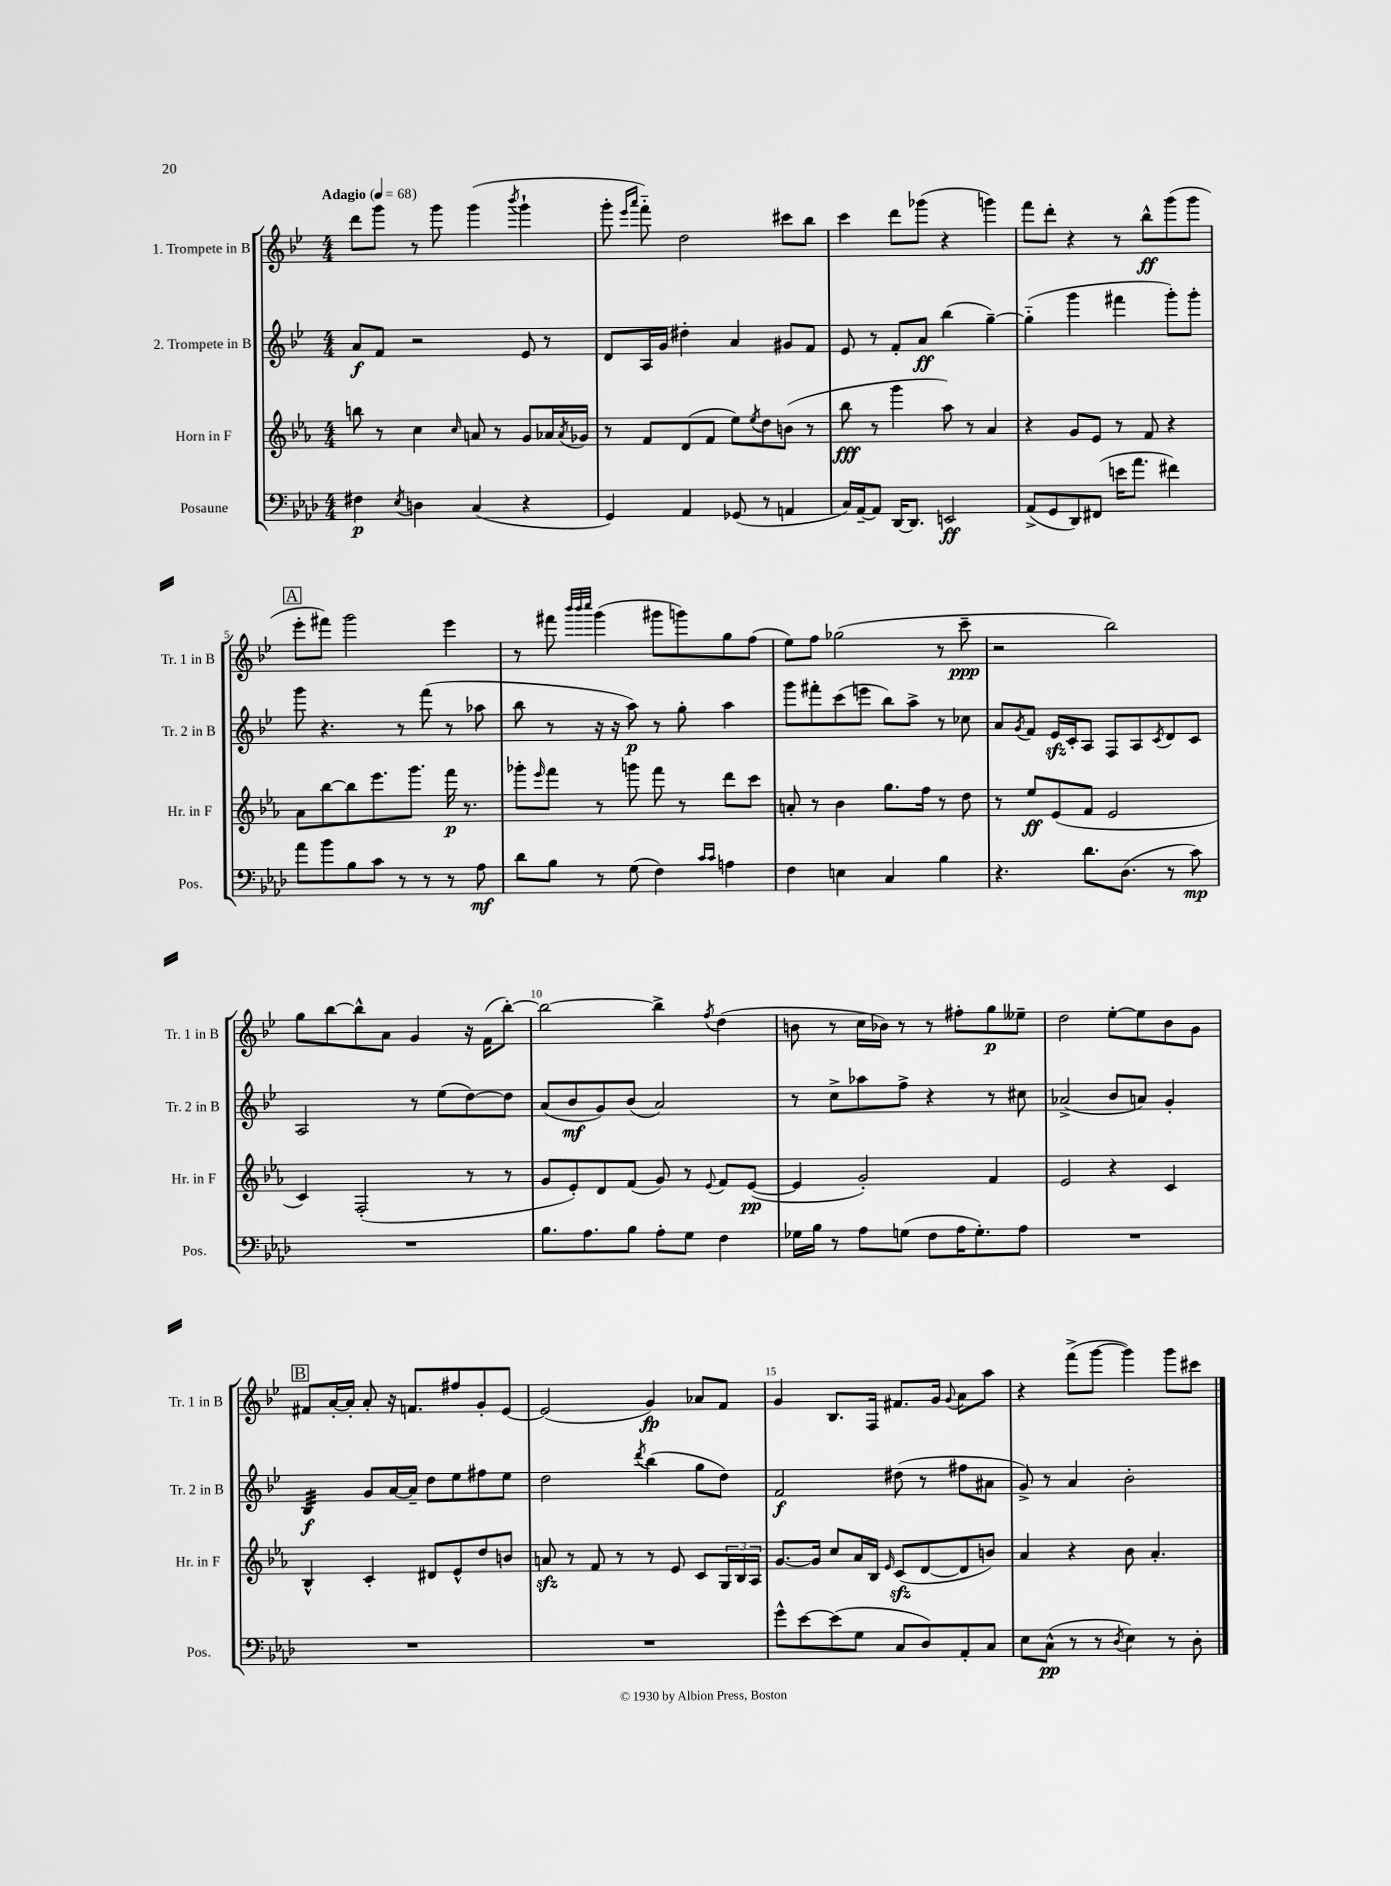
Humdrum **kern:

**kern	**dynam	**kern	**dynam	**kern	**dynam	**kern	**dynam
*part4	*part4	*part3	*part3	*part2	*part2	*part1	*part1
*staff4	*staff4	*staff3	*staff3	*staff2	*staff2	*staff1	*staff1
*I"Posaune	*	*I"Horn in F	*	*I"2. Trompete in B	*	*I"1. Trompete in B	*
*I'Pos.	*	*I'Hr. in F	*	*I'Tr. 2 in B	*	*I'Tr. 1 in B	*
*clefF4	*	*clefG2	*	*clefG2	*	*clefG2	*
*k[b-e-a-d-]	*	*k[b-e-a-]	*	*k[b-e-]	*	*k[b-e-]	*
*M4/4	*	*M4/4	*	*M4/4	*	*M4/4	*
*MM68	*	*MM68	*	*MM68	*	*MM68	*
=1	=1	=1	=1	=1	=1	=1	=1
!	!	!	!	!	!	!LO:TX:a:B:t=Adagio	!
4F#X\	p	8bbn\	.	8a/L	f	8ddd\L	.
.	.	8r	.	8f/J	.	8ggg\J	.
8qE-/	.	.	.	.	.	.	.
4Dn\	.	4cc\	.	2r	.	8r	.
.	.	.	.	.	.	8ggg\	.
.	.	16qqcc/	.	.	.	.	.
(4C/	.	8an/	.	.	.	(4ggg\	.
.	.	8r	.	.	.	.	.
.	.	.	.	.	.	8qbbb-/	.
4r	.	8g/L	.	8e-/	.	4ggg`\	.
.	.	16a-X/L	.	8r	.	.	.
.	.	8qa-/	.	.	.	.	.
.	.	16g-X/JJ	.	.	.	.	.
=2	=2	=2	=2	=2	=2	=2	=2
4GG/)	.	8r	.	8d/L	.	8ggg'\	.
.	.	.	.	.	.	16qqeee-/LL	.
.	.	.	.	.	.	16qqaaa/JJ	.
.	.	8f/L	.	16A/L	.	8fff\)	.
.	.	.	.	16g/JJ	.	.	.
4AA-/	.	(8d/	.	4dd#X'\	.	2dd\	.
.	.	8f/J	.	.	.	.	.
(8GG-X/	.	8ee-\L)	.	4a/	.	.	.
.	.	8qee-/	.	.	.	.	.
8r	.	8dd\	.	.	.	.	.
4AAn/	.	(8bn\J	.	8g#X/L	.	8ccc#X\L	.
.	.	8r	.	8f/J	.	8bb-\J	.
=3	=3	=3	=3	=3	=3	=3	=3
16C/LL)	.	8bb-\	fff	8e-/	.	4ccc\	.
[16AA-~/J	.	.	.	.	.	.	.
8AA-/J]	.	8r	.	8r	.	.	.
[16DD-/KL	.	4ggg\	.	8f'/L	.	8ddd\L	.
8.DD-/J]	.	.	.	.	.	.	.
.	.	.	.	8a/J	ff	(8ggg-X\J	.
2EEn/	ff	8aa-\)	.	(4bb-\	.	4r	.
.	.	8r	.	.	.	.	.
.	.	4a-/	.	[4gg~\)	.	4gggn\)	.
=4	=4	=4	=4	=4	=4	=4	=4
(8AA-^/L	.	4r	.	(4gg\]	.	8fff\L	.
8GG/	.	.	.	.	.	8ddd'\J	.
8DD-/)	.	8g/L	.	4ggg\	.	4r	.
(8FF#X/J	.	8e-/J	.	.	.	.	.
16en\KL	.	8r	.	4fff#X\	.	8r	.
8.a-\J	.	.	.	.	.	.	.
.	.	8f/	.	.	.	8bb-^^\L	ff
4f#X\)	.	4r	.	8ggg'\L)	.	(8ggg\	.
.	.	.	.	8ggg'\J	.	8ggg\J	.
!!LO:LB:g=z
!!LO:REH:place=s1:t=A
=5	=5	=5	=5	=5	=5	=5	=5
8a-\L	.	8a-\L	.	8ggg\	.	8eee-'\L	.
8b-\	.	[8bb-\	.	4.r	.	8fff#X\J)	.
8B-\	.	8bb-\]	.	.	.	2ggg\	.
8c\J	.	8.eee-\	.	.	.	.	.
8r	.	.	.	8r	.	.	.
.	.	8.ggg\J	.	.	.	.	.
8r	.	.	.	(8fff\	.	.	.
8r	.	16fff\	p	8r	.	4eee-\	.
.	.	8.r	.	.	.	.	.
8A-\	mf	.	.	8aa-X\	.	.	.
=6	=6	=6	=6	=6	=6	=6	=6
8d-\L	.	8ggg-X'\L	.	8bb-\	.	8r	.
.	.	16qqeee-/	.	.	.	.	.
8B-\J	.	8fff\J	.	8r	.	8fff#X\	.
.	.	.	.	.	.	32qqbbb-/LLL	.
.	.	.	.	.	.	32qqbbb-/	.
.	.	.	.	.	.	32qqcccc/JJJ	.
8r	.	8r	.	16r	.	(4ggg\	.
.	.	.	.	16r	.	.	.
(8G\	.	8gggn\	.	8aa\)	p	.	.
4F\)	.	8fff\	.	8r	.	8ggg#X\L	.
.	.	8r	.	8gg'\	.	8gggn\)	.
16qqc/LL	.	.	.	.	.	.	.
16qqc/JJ	.	.	.	.	.	.	.
4An\	.	8ddd\L	.	4aa\	.	8gg\	.
.	.	8ccc\J	.	.	.	(8ff\J	.
=7	=7	=7	=7	=7	=7	=7	=7
4F\	.	8an'/	.	8ggg\L	.	8ee-\L)	.
.	.	8r	.	8fff#X'\	.	8ff\J	.
4En\	.	4b-\	.	(8ccc\	.	(2gg-X\	.
.	.	.	.	8eeen\J	.	.	.
4C/	.	8.gg\L	.	8bb-\L)	.	.	.
.	.	.	.	8aa^\J	.	.	.
.	.	16ff\Jk	.	.	.	.	.
4B-\	.	8r	.	8r	.	8r	.
.	.	8dd\	.	8cc-X\	.	8ccc~\	ppp
=8	=8	=8	=8	=8	=8	=8	=8
4.r	.	8r	.	8a/L	.	2r	.
.	.	.	.	8qg/	.	.	.
.	.	8ee-/L	ff	8f/J	.	.	.
.	.	(8e-/	.	16e-zz/LL	.	.	.
.	.	.	.	16c'/J	.	.	.
8.d-\L	.	8f/J	.	8A/J	.	.	.
.	.	2e-/	.	8F/L	.	2bb-\)	.
(8.D-\J	.	.	.	.	.	.	.
.	.	.	.	8A/	.	.	.
.	.	.	.	8qc/	.	.	.
8r	.	.	.	8d/	.	.	.
8c\)	mp	.	.	8c/J	.	.	.
!!LO:LB:g=z
=9	=9	=9	=9	=9	=9	=9	=9
1r	.	4c/)	.	2A/	.	8gg\L	.
.	.	.	.	.	.	[8bb-\	.
.	.	(2F'/	.	.	.	8bb-^^\]	.
.	.	.	.	.	.	8a\J	.
.	.	.	.	8r	.	4g/	.
.	.	.	.	(8ee-\L	.	.	.
.	.	8r	.	[8dd\)	.	16r	.
.	.	.	.	.	.	(16f\KL	.
.	.	8r	.	8dd\J]	.	[8bb-'\J)	.
=10	=10	=10	=10	=10	=10	=10	=10
8.B-\L	.	8g/L	.	(8a/L	.	2bb-\_	.
.	.	8e-'/)	.	8b-/	mf	.	.
8.A-\	.	.	.	.	.	.	.
.	.	8d/	.	8g/)	.	.	.
8B-\J	.	(8f/J	.	(8b-/J	.	.	.
8A-'\L	.	8g/)	.	2a/)	.	4bb-^\]	.
8G\J	.	8r	.	.	.	.	.
.	.	8qqe-/	.	.	.	8qff/	.
4F\	.	8f/L	.	.	.	(4dd\	.
.	.	([8e-/J	pp	.	.	.	.
=11	=11	=11	=11	=11	=11	=11	=11
16G-X\LL	.	4e-/]	.	8r	.	8bn\	.
16B-\JJ	.	.	.	.	.	.	.
8r	.	.	.	8cc^\L	.	8r	.
8A-\L	.	2g'/)	.	8aa-X\	.	16cc\LL	.
.	.	.	.	.	.	16b-X\JJ)	.
(8Gn\J	.	.	.	8ff^\J	.	8r	.
8F\L	.	.	.	4r	.	8r	.
16A-\K	.	.	.	.	.	8ff#X'\L	.
8.G'\)	.	.	.	.	.	.	.
.	.	4f/	.	8r	.	8gg\	p
8A-\J	.	.	.	8cc#X\	.	8ee--X~\J	.
=12	=12	=12	=12	=12	=12	=12	=12
1r	.	2e-/	.	(2a-X^/	.	2dd\	.
.	.	4r	.	8b-/L	.	[8ee-'\L	.
.	.	.	.	8an/J)	.	8ee-\]	.
.	.	4c/	.	4g'/	.	8b-\	.
.	.	.	.	.	.	8g\J	.
!!LO:LB:g=z
!!LO:REH:place=s1:t=B
=13	=13	=13	=13	=13	=13	=13	=13
*	*	*	*	*tremolo	*	*	*
1r	.	4B-^^/	.	32B-/LLL	f	8f#X/L	.
.	.	.	.	32B-/	.	.	.
.	.	.	.	32B-/	.	.	.
.	.	.	.	32B-/	.	.	.
.	.	.	.	32B-/	.	[16a'/L	.
.	.	.	.	32B-/	.	.	.
.	.	.	.	32B-/	.	16a'/JJ]	.
.	.	.	.	32B-/JJJ	.	.	.
*	*	*	*	*Xtremolo	*	*	*
.	.	4c'/	.	8g/L	.	8a'/	.
.	.	.	.	[16a/L	.	16r	.
.	.	.	.	16a~/JJ]	.	8.fn/L	.
.	.	8d#X/L	.	8dd\L	.	.	.
.	.	8e-^^/	.	8ee-\	.	8ff#X/	.
.	.	8dd/	.	8ff#X\	.	8g'/	.
.	.	8bn/J	.	8ee-\J	.	[8e-/J	.
=14	=14	=14	=14	=14	=14	=14	=14
1r	.	8anzz/	.	2dd\	.	(2e-/]	.
.	.	8r	.	.	.	.	.
.	.	8f/	.	.	.	.	.
.	.	8r	.	.	.	.	.
.	.	.	.	8qddd/	.	.	.
.	.	8r	.	(4bb-\	.	4g/)	fp
.	.	8e-/	.	.	.	.	.
.	.	8c/L	.	8gg\L	.	8a-X/L	.
.	.	24G/L	.	8dd\J)	.	8f/J	.
.	.	24B-/	.	.	.	.	.
.	.	24A-/JJ	.	.	.	.	.
=15	=15	=15	=15	=15	=15	=15	=15
8g^^\L	.	[8.g/L	.	2f/	f	4g/	.
[8e-\	.	.	.	.	.	.	.
.	.	16g/Jk]	.	.	.	.	.
(8e-\]	.	8cc/L	.	.	.	8.B-/L	.
8G\J	.	16a-/L	.	.	.	.	.
.	.	16B-/JJ	.	.	.	16F/Jk	.
.	.	16qqe-/	.	.	.	.	.
8C/L	.	(8czz/L	.	(8dd#X\	.	8.f#X/L	.
8D-/)	.	[8d/	.	8r	.	.	.
.	.	.	.	.	.	16g/Jk	.
.	.	.	.	.	.	8qqg/	.
8AA-'/	.	8d/]	.	8ff#X\L	.	8a\L	.
8C/J	.	8bn/J)	.	8a#X\J	.	8aa\J	.
=16	=16	=16	=16	=16	=16	=16	=16
8E-\L	.	4a-/	.	8g^/)	.	4r	.
(8C^^\J	pp	.	.	8r	.	.	.
8r	.	4r	.	4a/	.	(8fff^\L	.
8r	.	.	.	.	.	[8ggg\J	.
8qD-/	.	.	.	.	.	.	.
4E-\)	.	8b-\	.	2b-'\	.	4ggg\])	.
.	.	4.a-'/	.	.	.	.	.
8r	.	.	.	.	.	8ggg\L	.
8D-'\	.	.	.	.	.	8ccc#X\J	.
==	==	==	==	==	==	==	==
*-	*-	*-	*-	*-	*-	*-	*-
